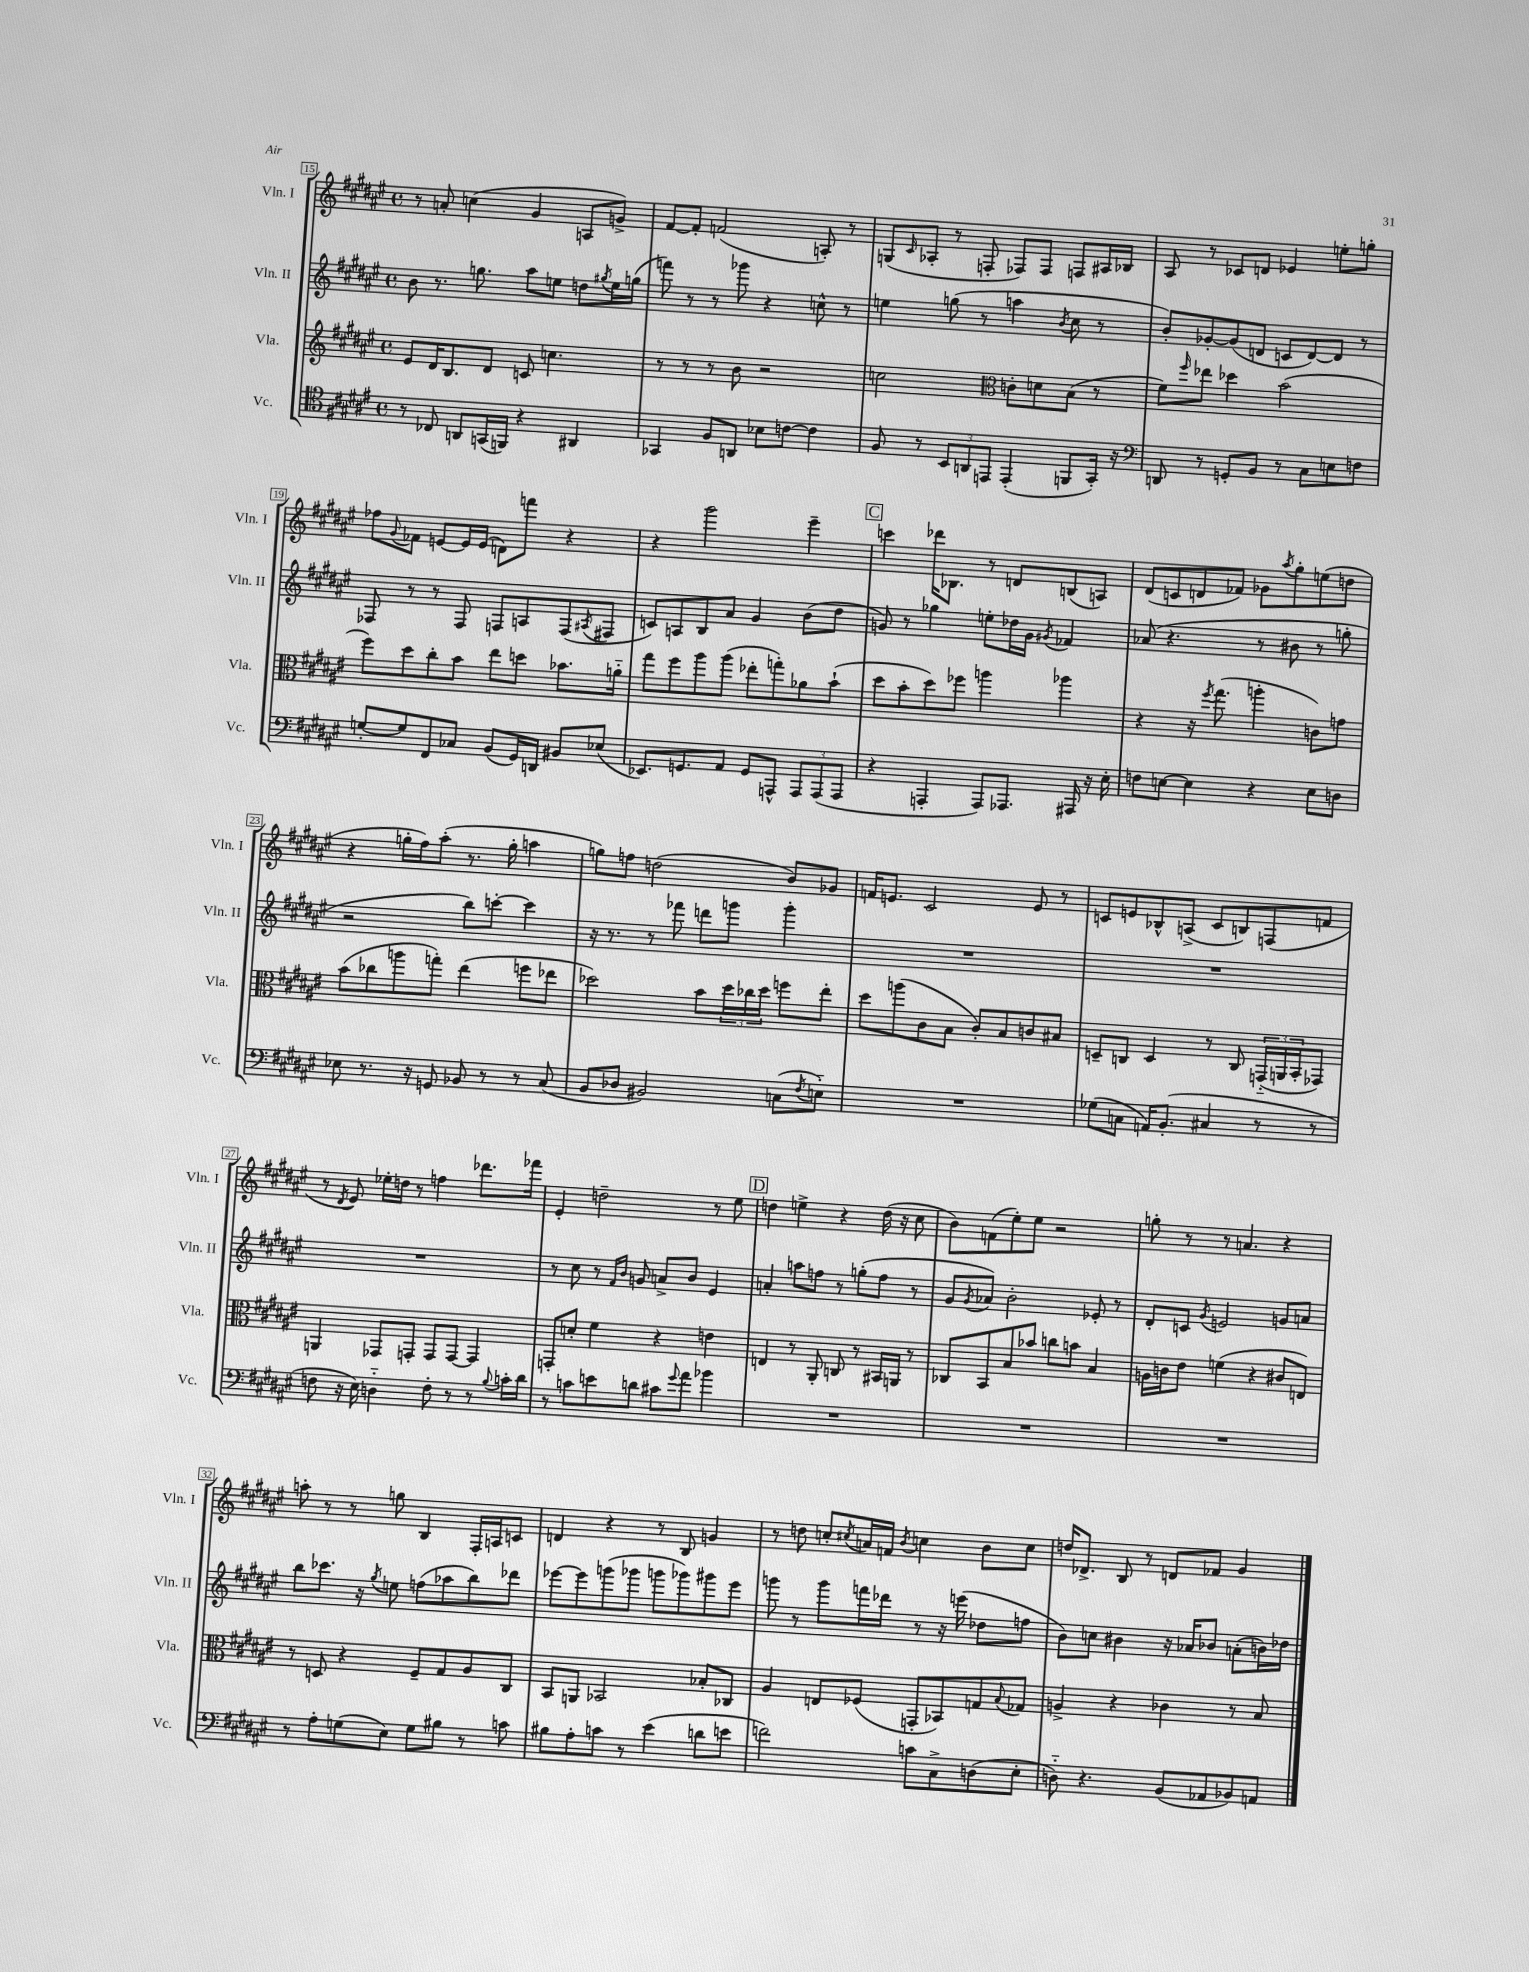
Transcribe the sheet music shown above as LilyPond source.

<<
\new StaffGroup <<
\new Staff = "s0" \with { instrumentName = "Vln. I" shortInstrumentName = "Vln. I" } {
    \clef treble \key fis \major \defaultTimeSignature \time 4/4
    r8 a'8-. c''4( gis'4 a8 g'8->) |
    fis'8~ fis'8-. f'2( a8-.) r8 |
    g8( \grace { cis'16 } aes8-. r8 f8-. fes8) fes8 f8 ais16 bes16 |
    ais8 r8 ces'8 d'8 ees'4 e''8-. g''8-. |
    fes''8 \appoggiatura { gis'8 } fes'8 e'8~ e'16 e'16( d'8) f'''8 r4 |
    r4 gis'''2 eis'''4-- |
    \mark \markup { \box "C" } c'''4 des'''16 bes8. r8 d'8 b8( a8) |
    dis'8( c'8 d'8 fes'8) ges'8 \acciaccatura { ais''8 } gis''8-. e''8( d''8 |
    r4 g''16-. fis''16) ais''8-.( r8. g''16-. a''4 |
    g''8) f''8 d''2( b'8) ges'8 |
    f'16 e'8. cis'2 e'8 r8 |
    c'8 e'8 bes8-^ a8->( c'8 b8) f8( f'8 |
    r8 \acciaccatura { dis'8 } eis'8) ees''16-. d''16 r8 f''4 des'''8. fes'''16 |
    eis'4-. d''2-- r8 eis''8 |
    \mark \markup { \box "D" } d''4 e''4-> r4 d''16( r16 cis''8 |
    b'8) f'8( eis''8-.) eis''8 r2 |
    g''8-. r8 r8 a'4. r4 |
    a''8-. r8 r8 g''8 b4 fis16-. a16 c'8 |
    d'4 r4 r8 b8 g'4 |
    r8 d''8 c''8-. \acciaccatura { cis''8 } a'16 f'16 \acciaccatura { b'8 } c''4 b'8 c''8 |
    d''16 des'8.-> b8 r8 d'8 fes'8 gis'4 \bar "|." |
}
\new Staff = "s1" \with { instrumentName = "Vln. II" shortInstrumentName = "Vln. II" } {
    \clef treble \key fis \major \defaultTimeSignature \time 4/4
    b'8 r8. g''8. ais''8 e''8 d''8 \acciaccatura { gis''8 } e''16 g''16( |
    f'''8) r8 r8 ges'''8 r4 c''8-^ r8 |
    e''4 g''8( r8 a''4 \acciaccatura { b'8 } cis''8 r8 |
    b'8-.) ges'8~-. ges'8( d'8 c'8 d'8~) d'8 r8 |
    fes8 r8 r8 fes8 f8 a8 f8( \acciaccatura { ais8 } fis8 |
    c'8) a8 b8 ais'8 gis'4 b'8( dis''8 |
    \mark \markup { \box "C" } g'8) r8 ges''4 e''8-. des''16 g'16 \acciaccatura { gis'8 } fes'4 |
    aes'8( r4. r8 bis'8 r8 g''8-. |
    r2 b''8) c'''8~-. c'''4 |
    r16 r8. r8 fes'''8 d'''8 g'''8 g'''4-. |
    R1 |
    R1 |
    R1 |
    r8 cis''8 r8 \grace { fis'16 b'16 } g'8 a'8-> b'8 eis'4 |
    \mark \markup { \box "D" } a'4-. a''8 f''8 r8 g''8-.( f''8 r8 |
    gis'8 \acciaccatura { gis'8 } aes'8) b'2-. ees'8-. r8 |
    dis'8-. c'8 \acciaccatura { gis'8 } e'2 g'8 a'8 |
    b''8 ces'''8. r16 \acciaccatura { gis''8 } e''8 f''8( aes''8 b''8) des'''8 |
    ees'''8~ ees'''8 g'''8( ges'''8 g'''8 ges'''8) gis'''8 ees'''8 |
    g'''8 r8 g'''8 f'''16 des'''16 r8 r16 e'''16( des''8 f''8 |
    b'8) c''8 bis'4 r16 aes'16 bes'8 a'8-.( b'16) des''16 \bar "|." |
}
\new Staff = "s2" \with { instrumentName = "Vla." shortInstrumentName = "Vla." } {
    \clef treble \key fis \major \defaultTimeSignature \time 4/4
    eis'8 dis'16 b8. dis'8 c'8 c''4. |
    r8 r8 r8 b'8 r2 |
    c''2 \clef alto c'8-. d'8 b8( r8 |
    fis'8) \grace { fis''16 } ees''8 des''4 b'2( |
    fis''8) dis''8 cis''8-. b'8 eis''8 d''8 bes'8. a'16-_ |
    gis''8 fis''8 ais''8 ais''8( ees''8-. g''8-.) aes'8 b'8-!( |
    \mark \markup { \box "C" } dis''8 b'8-. dis''8) fes''8 a''4 aes''4 |
    r4 r16 \acciaccatura { fis''8 } gis''8.( a''4-. c'8) g'8 |
    b'8( ces''8 a''8 g''8-.) eis''4( f''8 ees''8 |
    des''2) b'8 \tuplet 3/2 { des''16 ces''16 des''16 } f''8 eis''8-. |
    dis''8 a''8( cis'8 b8 cis'8-.) b8 c'8 bis8 |
    d8-- c8 d4 r8 c8 \tuplet 3/2 { g,16-_( a,16 b,16-. } ges,8) |
    a,4 ges,8 g,8-. g,8 g,8~ g,4 |
    g,8-. d'8-. fis'4 r4 e'4 |
    \mark \markup { \box "D" } e4 r8 ais,8-. c8 r8 bis,16 a,16 r8 |
    ces8 b,8 b8 bes'8 c''8 b'8 b4 |
    a16 c'16 eis'8 f'4( r4 cis'8 e8) |
    r8 d8 r4 fis8-- gis8 ais8 cis8 |
    b,8 a,8 bes,2 bes8-. ces8 |
    ais4 e8 fes8( g,8-. bes,8) g8 \appoggiatura { b8 } ges8 |
    a4-> r4 ces'4 r8 b8 \bar "|." |
}
\new Staff = "s3" \with { instrumentName = "Vc." shortInstrumentName = "Vc." } {
    \clef tenor \key fis \major \defaultTimeSignature \time 4/4
    r8 ces8 a,8 g,16( f,16) r4 ais,4 |
    ges,4 fis8 a,8 bes8 c'8~ c'4 |
    fis8 r8 \tuplet 3/2 { b,8 a,8 e,8 } e,4-.( f,8 gis,16-.) r16 |
    \clef bass d,8 r8 g,8-. b,8 r8 cis8 e8 f8 |
    g8~-. g8 fis,8 ces8 b,8( gis,16) d,16 bis,8 ees8( |
    ees,8.) g,8. ais,8 g,8 a,,8-^ \tuplet 3/2 { a,,8 a,,8( a,,8 } |
    \mark \markup { \box "C" } r4 a,,4-. a,,8) aes,,8. ais,,16 r16 eis16-. |
    f8 e8~ e4 r4 e8 d8 |
    ees8 r8. r16 g,8 bes,8 r8 r8 cis8( |
    b,8 des8 bis,2) c8( \acciaccatura { fis8 } e8-_) |
    R1 |
    ges8( c8 a,16) b,8.-.( cis4 r8 r8 |
    f8 r16 eis16) d4-_ f8-. r8 r8 \appoggiatura { b8 } c'16-. dis'16 |
    r8 c'8 e'8 d'8 cis'8 \appoggiatura { gis'8 } ais'8 bes'4 |
    \mark \markup { \box "D" } R1 |
    R1 |
    R1 |
    r8 ais8-. g8( eis8) g8 bis8 r8 c'8 |
    bis8 ais8-. c'8 r8 eis'4( d'8 e'8 |
    f'2) c'8 cis8-> d8( eis8-. |
    d8-_) r4. b,8( aes,8 bes,8) a,8 \bar "|." |
}
>>
>>
\layout { \context { \Score currentBarNumber = #15 \override BarNumber.stencil = #(make-stencil-boxer 0.1 0.3 ly:text-interface::print) } }
